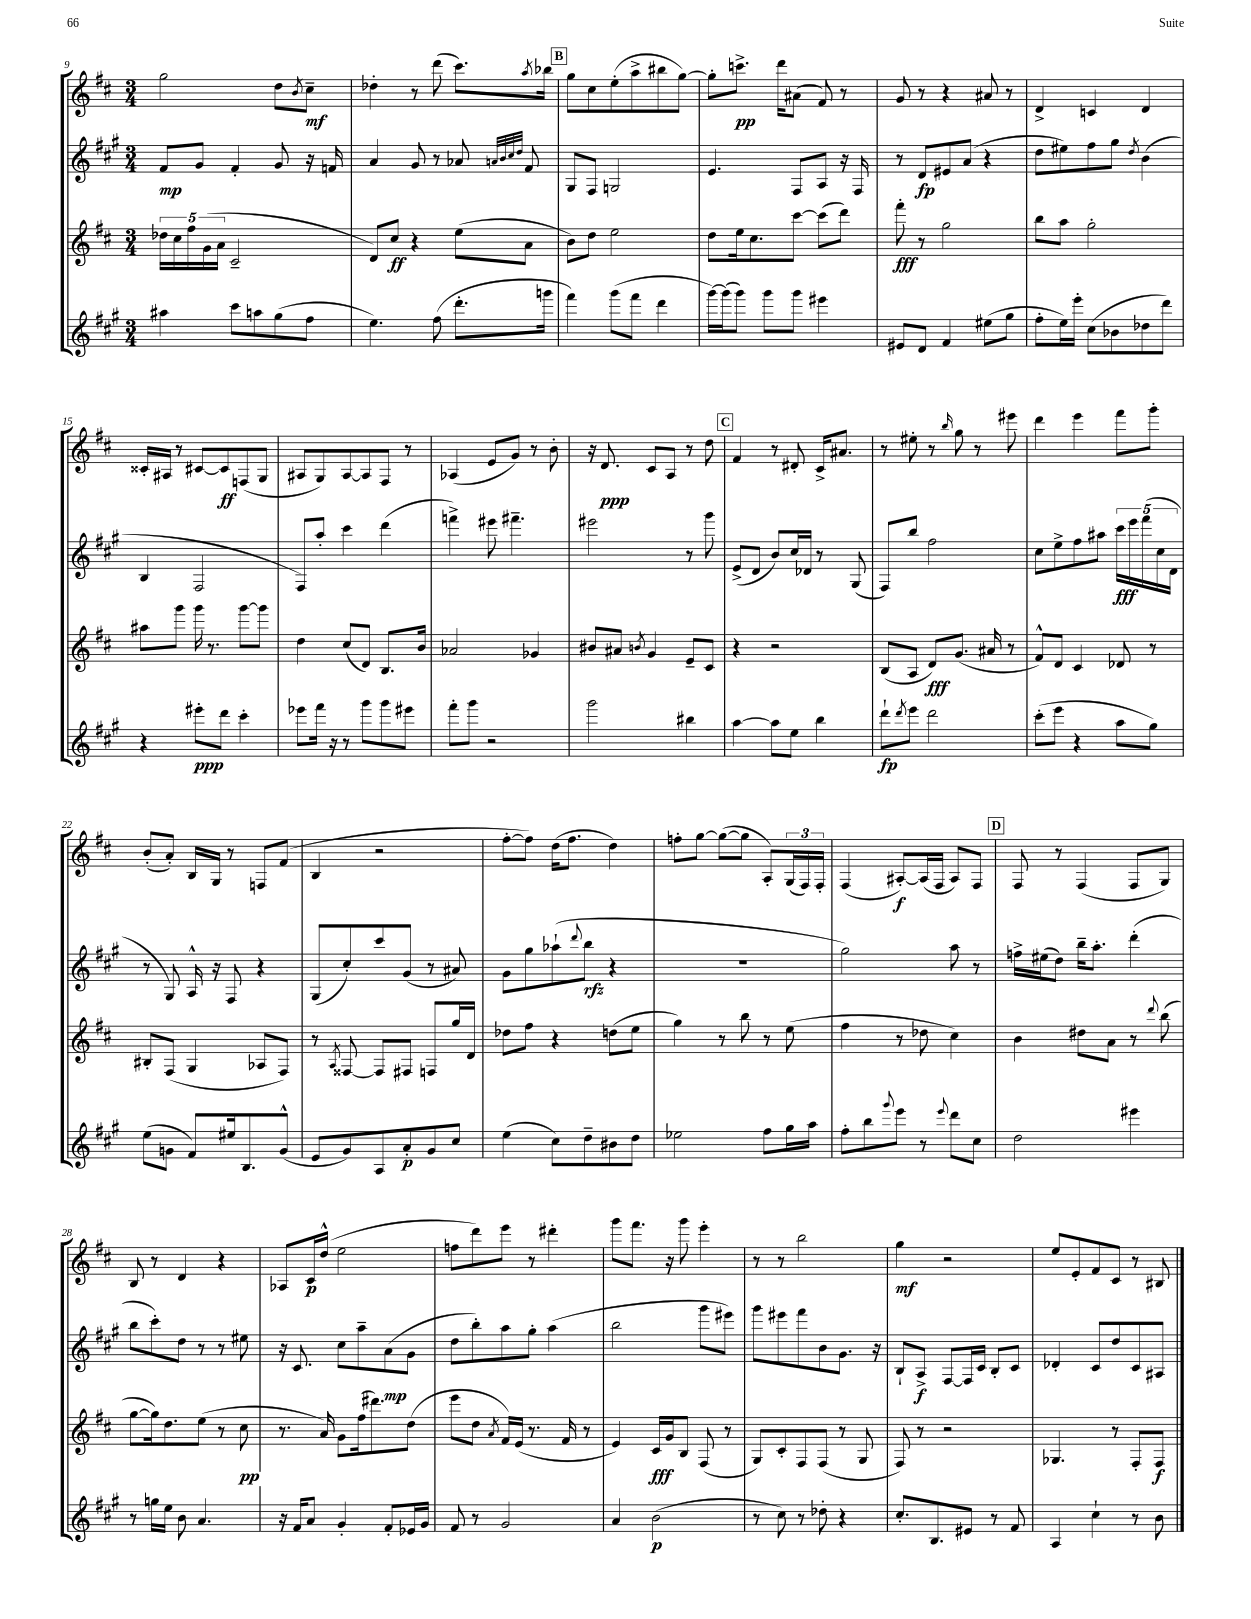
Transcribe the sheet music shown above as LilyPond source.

<<
\new StaffGroup <<
\new Staff = "s0" {
    \clef treble \key d \major \numericTimeSignature \time 3/4
    g''2 d''8 \acciaccatura { b'8 } cis''8--\mf |
    des''4-. r8 d'''8( cis'''8.) \acciaccatura { a''8 } bes''16 |
    \mark \markup { \box "B" } g''8 cis''8 e''8-.( a''8-> bis''8 g''8~) |
    g''8-. c'''8.->\pp d'''16 ais'8( fis'8) r8 |
    g'8 r8 r4 ais'8 r8 |
    d'4-> c'4 d'4 |
    cisis'16-. ais16 r8 cis'8~ cis'8\ff f8( g8 |
    ais8 g8) ais8~ ais8 fis8 r8 |
    aes4( e'8 g'8) r8 b'8-. |
    r16 d'8.\ppp cis'8 a8 r8 d''8 |
    \mark \markup { \box "C" } fis'4 r8 dis'8-. cis'16-> ais'8. |
    r8 eis''8-. r8 \grace { b''16 } g''8 r8 eis'''8 |
    d'''4 e'''4 fis'''8 g'''8-. |
    b'8-.( a'8-.) b16 g16 r8 f8 fis'8( |
    b4 r2 |
    fis''8~-. fis''8) d''16( fis''8. d''4) |
    f''8-. g''8~ g''8~( g''8 a8-.) \tuplet 3/2 { g16( fis16) fis16-. } |
    fis4( ais8~-.\f) ais16( fis16 ais8) fis8 |
    \mark \markup { \box "D" } fis8 r8 fis4( fis8 g8) |
    b8 r8 d'4 r4 |
    aes8 cis'16\p d''16-^( e''2 |
    f''8 d'''8) e'''8 r8 dis'''4-. |
    g'''8 fis'''8. r16 g'''8 e'''4-. |
    r8 r8 b''2 |
    g''4\mf r2 |
    e''8 e'8-. fis'8 cis'8 r8 bis8 \bar "|." |
}
\new Staff = "s1" {
    \clef treble \key a \major \numericTimeSignature \time 3/4
    fis'8\mp gis'8 fis'4-. gis'8 r16 f'16 |
    a'4 gis'8 r8 aes'8 \grace { a'32 b'32 cis''32 d''32 } fis'8 |
    \mark \markup { \box "B" } gis8 fis8 g2 |
    e'4. fis8 a8 r16 fis16 |
    r8 d'8\fp eis'8 a'8( r4 |
    d''8 eis''8) fis''8 gis''8 \acciaccatura { d''8 } b'4( |
    b4 fis2 |
    fis8) a''8-. cis'''4 d'''4( |
    f'''4->) eis'''8 fis'''4.-- |
    eis'''2 r8 gis'''8 |
    \mark \markup { \box "C" } e'8->( d'8 b'8) cis''16 des'16 r8 gis8( |
    fis8) b''8 fis''2 |
    cis''8 e''8-> fis''8 ais''8 \tuplet 5/4 { cis'''16\fff e'''16 fis'''16( cis''16 d'16 } |
    r8 gis8) a16-^ r16 fis8 r4 |
    gis8( cis''8-.) cis'''8 gis'8( r8 ais'8) |
    gis'8 gis''8 aes''8-!( \appoggiatura { d'''8 } b''8\rfz r4 |
    R2. |
    gis''2) a''8 r8 |
    \mark \markup { \box "D" } f''16-> eis''16( d''8) b''16-- a''8.-. d'''4-.( |
    b''8 cis'''8-.) d''8 r8 r8 eis''8 |
    r16 cis'8. cis''8 a''8-- a'8\mp( gis'8 |
    d''8 b''8-.) a''8 gis''8-. a''4( |
    b''2 gis'''8 eis'''8) |
    gis'''8 eis'''8 fis'''8 b'8 gis'8. r16 |
    b8-! a8->\f fis8~ fis16 cis'16 b8-. cis'8 |
    des'4-. cis'8 d''8 cis'8 ais8 \bar "|." |
}
\new Staff = "s2" {
    \clef treble \key d \major \numericTimeSignature \time 3/4
    \tuplet 5/4 { des''16 cis''16 fis''16 g'16( a'16 } cis'2-- |
    d'8) cis''8\ff r4 e''8( a'8 |
    \mark \markup { \box "B" } b'8) d''8 e''2 |
    d''8 e''16 cis''8. cis'''8~ cis'''8( d'''8) |
    fis'''8-.\fff r8 g''2 |
    b''8 a''8 g''2-. |
    ais''8 g'''8 g'''16 r8. g'''8~ g'''8 |
    d''4 cis''8( d'8) b8. b'16 |
    aes'2 ges'4 |
    bis'8 ais'8 \acciaccatura { b'8 } g'4 e'8-- cis'8 |
    \mark \markup { \box "C" } r4 r2 |
    b8( a8 d'8\fff) g'8.( ais'16 r8 |
    fis'8-^) d'8 cis'4 des'8 r8 |
    bis8-. fis8( g4 aes8 fis8) |
    r8 \acciaccatura { a8 } fisis8~ fisis8 fis8 f8 g''16 d'16 |
    des''8 fis''8 r4 d''8( e''8 |
    g''4) r8 b''8 r8 e''8( |
    fis''4 r8 des''8 cis''4) |
    \mark \markup { \box "D" } b'4 dis''8 a'8 r8 \appoggiatura { d'''8 } b''8( |
    g''8~ g''16) d''8. e''8( r8 cis''8\pp |
    r8. a'16) g'8 fis''16( dis'''8.) d''8( |
    e'''8 d''8 \acciaccatura { a'8 } fis'16) e'16( r8. fis'16 r8 |
    e'4) cis'16\fff g'16 b8 fis8( r8 |
    g8) cis'8-. fis8 fis8( r8 g8 |
    fis8) r8 r2 |
    ges4. r8 fis8-. fis8\f \bar "|." |
}
\new Staff = "s3" {
    \clef treble \key a \major \numericTimeSignature \time 3/4
    ais''4 cis'''8 a''8 gis''8( fis''8 |
    e''4.) fis''8( d'''8.-. g'''16 |
    \mark \markup { \box "B" } fis'''4) gis'''8( fis'''8 d'''4 |
    gis'''16~) gis'''16( gis'''8) gis'''8 gis'''8 eis'''4 |
    eis'8 d'8 fis'4 eis''8( gis''8 |
    fis''8-. e''16) e'''16-. cis''8( bes'8 des''8 d'''8) |
    r4 eis'''8-.\ppp d'''8 cis'''4-. |
    ees'''8 fis'''16 r16 r8 gis'''8 gis'''8 eis'''8 |
    fis'''8-. gis'''8 r2 |
    gis'''2 bis''4 |
    \mark \markup { \box "C" } a''4~ a''8 e''8 b''4 |
    d'''8-!\fp \acciaccatura { d'''8 } e'''8 d'''2 |
    cis'''8-.( e'''8 r4 a''8 gis''8) |
    e''8( g'8 fis'8) eis''16 b8. g'8-^( |
    e'8 gis'8) a8 a'8-.\p gis'8 cis''8 |
    e''4( cis''8) d''8-- bis'8 d''8 |
    ees''2 fis''8 gis''16 a''16 |
    fis''8-. b''8 \appoggiatura { gis'''8 } e'''8 r8 \appoggiatura { e'''8 } d'''8 cis''8 |
    \mark \markup { \box "D" } d''2 eis'''4 |
    r8 g''16 e''16 b'8 a'4. |
    r16 fis'16 a'8 gis'4-. fis'8-. ees'16 gis'16 |
    fis'8 r8 gis'2 |
    a'4 b'2\p( |
    r8 cis''8) r8 des''8-. r4 |
    cis''8.-. b8. eis'8 r8 fis'8 |
    a4 cis''4-! r8 b'8 \bar "|." |
}
>>
>>
\layout { \context { \Score currentBarNumber = #9 } }
